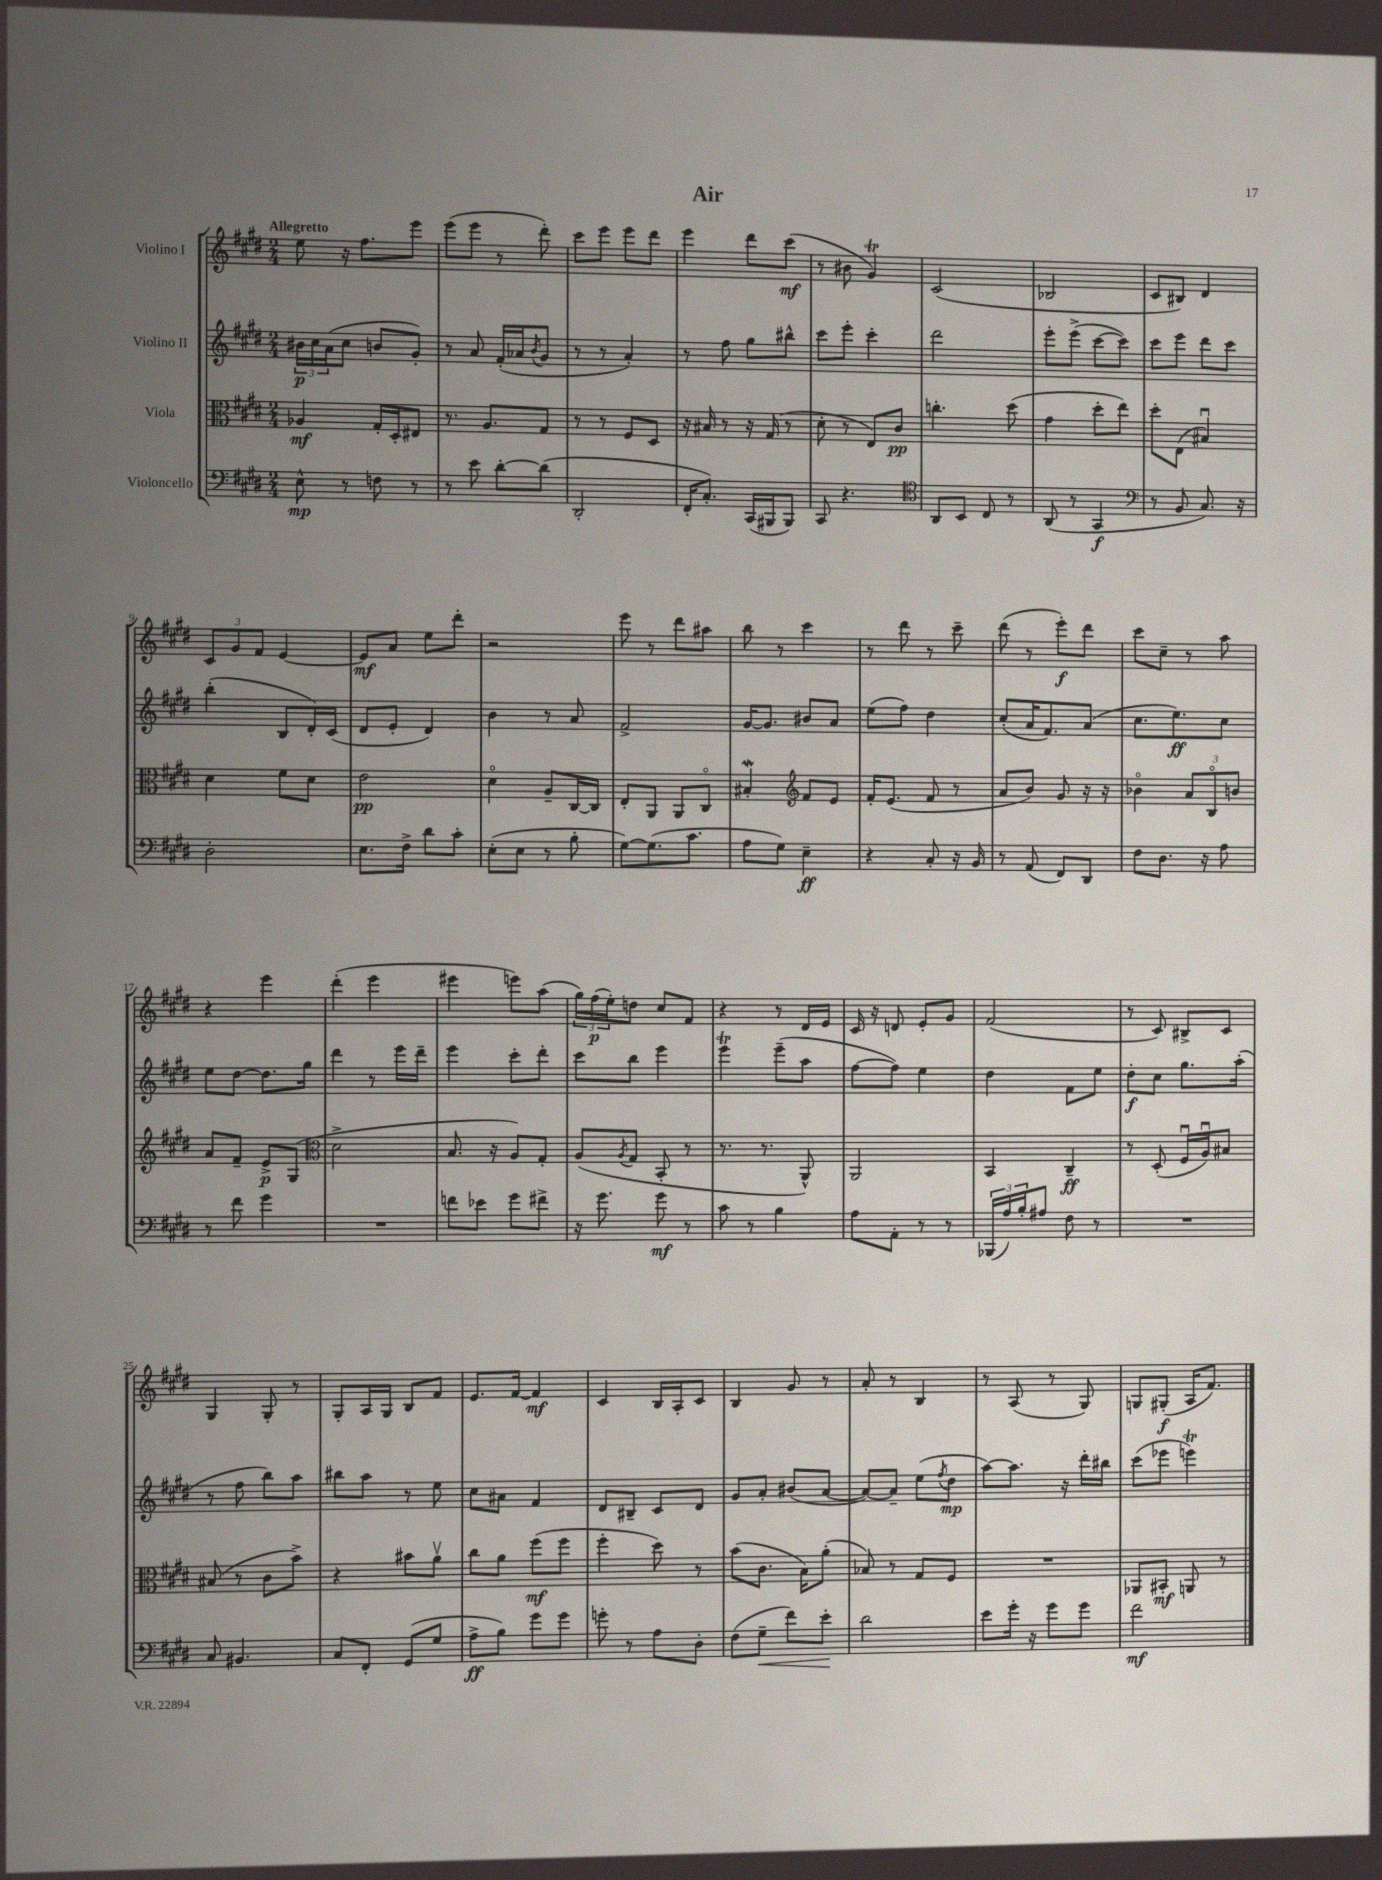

**kern	**dynam	**kern	**dynam	**kern	**dynam	**kern	**dynam
*part4	*part4	*part3	*part3	*part2	*part2	*part1	*part1
*staff4	*staff4	*staff3	*staff3	*staff2	*staff2	*staff1	*staff1
*I"Violoncello	*	*I"Viola	*	*I"Violino II	*	*I"Violino I	*
*clefF4	*	*clefC3	*	*clefG2	*	*clefG2	*
*k[f#c#g#d#]	*	*k[f#c#g#d#]	*	*k[f#c#g#d#]	*	*k[f#c#g#d#]	*
*M2/4	*	*M2/4	*	*M2/4	*	*M2/4	*
=1	=1	=1	=1	=1	=1	=1	=1
!	!	!	!	!	!	!LO:TX:a:B:t=Allegretto	!
8E^^\	mp	4A-X/	mf	24b#X\LL	p	8ee\	.
.	.	.	.	24cc#\	.	.	.
.	.	.	.	(24a\J	.	.	.
8r	.	.	.	8cc#\J	.	16r	.
.	.	.	.	.	.	8.ff#\L	.
8Fn\	.	16G#'/LL	.	8bn/L	.	.	.
.	.	16D#'/J	.	.	.	.	.
8r	.	8E#X/J	.	8g#'/J)	.	8eee\J	.
=2	=2	=2	=2	=2	=2	=2	=2
8r	.	8.r	.	8r	.	(8eee\L	.
8e\	.	.	.	8a/	.	8eee\J	.
.	.	8.A/L	.	.	.	.	.
[8d#'\L	.	.	.	(16f#'/LL	.	8r	.
.	.	.	.	16a-X/J	.	.	.
.	.	.	.	8qb/	.	.	.
(8d#\J]	.	8G#/J	.	8g#/J	.	8ddd#'\)	.
=3	=3	=3	=3	=3	=3	=3	=3
2DD#'/	.	8r	.	8r	.	8ccc#\L	.
.	.	8r	.	8r	.	8eee\J	.
.	.	8F#/L	.	4a'/)	.	8eee\L	.
.	.	8D#/J	.	.	.	8ddd#\J	.
=4	=4	=4	=4	=4	=4	=4	=4
16FF#'/KL	.	16r	.	8r	.	4eee\	.
8.C#'/J)	.	16B#X/	.	.	.	.	.
.	.	8r	.	8ff#\	.	.	.
(16CC#/LL	.	16r	.	8gg#\L	.	8ddd#\L	.
16BBB#X/J	.	(16G#/	.	.	.	.	.
8BBB#/J)	.	8r	.	8bb#X^^\J	.	(8ccc#\J	mf
=5	=5	=5	=5	=5	=5	=5	=5
8CC#/	.	8d#'\	.	8ccc#\L	.	8r	.
4.r	.	8r	.	8eee'\J	.	8b#X\	.
.	.	8E/L)	.	4ccc#'\	.	4g#t/)	.
.	.	8c#/J	pp	.	.	.	.
=6	=6	=6	=6	=6	=6	=6	=6
*clefC4	*	*	*	*	*	*	*
8AA/L	.	4.ccn'\	.	2ddd#\	.	(2c#/	.
8BB/J	.	.	.	.	.	.	.
8C#/	.	.	.	.	.	.	.
8r	.	(8dd#\	.	.	.	.	.
=7	=7	=7	=7	=7	=7	=7	=7
(8AA/	.	4g#\	.	8eee'\L	.	2B-X/	.
8r	.	.	.	(8eee^\J	.	.	.
4GG#/	f	8dd#'\L	.	[8ccc#\L	.	.	.
.	.	8ee\J)	.	8ccc#\J])	.	.	.
=8	=8	=8	=8	=8	=8	=8	=8
*clefF4	*	*	*	*	*	*	*
8r	.	8dd#'\L	.	8ccc#\L	.	8c#/L	.
8BB/	.	(8E\J	.	8eee\J	.	8B#X/J)	.
8.C#/)	.	4B#Xu/)	.	8ddd#\L	.	4d#/	.
.	.	.	.	8ccc#\J	.	.	.
16r	.	.	.	.	.	.	.
!!LO:LB:g=z
=9	=9	=9	=9	=9	=9	=9	=9
2D#'\	.	4d#\	.	(4bb'\	.	12c#/L	.
.	.	.	.	.	.	12g#/	.
.	.	.	.	.	.	12f#/J	.
.	.	8f#\L	.	8B/L	.	[4e/	.
.	.	8d#\J	.	16d#'/L)	.	.	.
.	.	.	.	(16c#/JJ	.	.	.
=10	=10	=10	=10	=10	=10	=10	=10
8.E\L	.	2e\	pp	8d#/L	.	8e/L]	mf
.	.	.	.	8e'/J	.	8a/J	.
16F#^\Jk	.	.	.	.	.	.	.
8d#\L	.	.	.	4d#/)	.	8ee\L	.
8c#'\J	.	.	.	.	.	8ddd#'\J	.
=11	=11	=11	=11	=11	=11	=11	=11
(8E'\L	.	4d#\	.	4b\	.	2r	.
8E\J	.	.	.	.	.	.	.
8r	.	8A~/L	.	8r	.	.	.
8B'\	.	[16C#/L	.	8a/	.	.	.
.	.	16C#/JJ]	.	.	.	.	.
=12	=12	=12	=12	=12	=12	=12	=12
[8G#\L)	.	8E'/L	.	2f#^/	.	8eee\	.
(8.G#\]	.	8AA/J	.	.	.	8r	.
.	.	8AA/L	.	.	.	8ddd#\L	.
8.c#\J	.	.	.	.	.	.	.
.	.	8C#/J	.	.	.	8aa#X\J	.
=13	=13	=13	=13	=13	=13	=13	=13
8A\L	.	4B#XW'/	.	[16g#/KL	.	8bb\	.
.	.	.	.	8.g#/J]	.	.	.
8G#\J)	.	.	.	.	.	8r	.
*	*	*clefG2	*	*	*	*	*
4E~\	ff	8f#/L	.	8b#X/L	.	4ccc#\	.
.	.	8e/J	.	8a/J	.	.	.
=14	=14	=14	=14	=14	=14	=14	=14
4r	.	16f#'/KL	.	(8ee\L	.	8r	.
.	.	(8.e/J	.	.	.	.	.
.	.	.	.	8ff#\J)	.	8ddd#\	.
8C#'/	.	8f#/	.	4dd#\	.	8r	.
16r	.	8r	.	.	.	8ccc#~\	.
16BB/	.	.	.	.	.	.	.
=15	=15	=15	=15	=15	=15	=15	=15
8r	.	8a/L	.	(8cc#'/L	.	(8ddd#\	.
(8AA/	.	8b/J)	.	16a/K	.	8r	.
.	.	.	.	8.f#/)	.	.	.
8FF#/L)	.	8g#/	.	.	.	8eee'\L)	f
8DD#/J	.	16r	.	(8a/J	.	8ddd#\J	.
.	.	16r	.	.	.	.	.
=16	=16	=16	=16	=16	=16	=16	=16
8F#\L	.	4b-X\	.	8.cc#\L	.	8ccc#\L	.
8.D#\J	.	.	.	.	.	8cc#~\J	.
.	.	.	.	8.ee\)	ff	.	.
.	.	12a/L	.	.	.	8r	.
16r	.	.	.	.	.	.	.
.	.	12B/	.	.	.	.	.
8A\	.	.	.	8cc#\J	.	8aa\	.
.	.	12bn/J	.	.	.	.	.
!!LO:LB:g=z
=17	=17	=17	=17	=17	=17	=17	=17
8r	.	8a/L	.	8ee\L	.	4r	.
8f#\	.	8f#~/J	.	[8dd#\J	.	.	.
4g#\	.	8e^/L	p	8.dd#\L]	.	4eee\	.
.	.	(8G#/J	.	.	.	.	.
.	.	.	.	16gg#\Jk	.	.	.
=18	=18	=18	=18	=18	=18	=18	=18
*	*	*clefC3	*	*	*	*	*
2r	.	2d#^\	.	4ddd#\	.	(4ddd#'\	.
.	.	.	.	8r	.	4eee\	.
.	.	.	.	16eee\LL	.	.	.
.	.	.	.	16ddd#~\JJ	.	.	.
=19	=19	=19	=19	=19	=19	=19	=19
8fn\L	.	8.B/	.	4eee\	.	4eee#X\	.
8e-X\J	.	.	.	.	.	.	.
.	.	16r	.	.	.	.	.
8g#\L	.	8A/L)	.	8ccc#'\L	.	8eeen\L)	.
8f#X^\J	.	8G#'/J	.	8ddd#'\J	.	(8aa\J	.
=20	=20	=20	=20	=20	=20	=20	=20
16r	.	(8A/L	.	8ccc#\L	.	24gg#\LL)	.
.	.	.	.	.	.	(24ff#\	p
8.g#\	.	.	.	.	.	.	.
.	.	.	.	.	.	24ee'\J)	.
.	.	8qA/	.	.	.	.	.
.	.	8G#/J	.	8bb\J	.	8ddn\J	.
8g#\	mf	8BB'/	.	4eee\	.	8cc#/L	.
8r	.	8r	.	.	.	8f#/J	.
=21	=21	=21	=21	=21	=21	=21	=21
8c#\	.	8.r	.	4eeeT\	.	4r	.
8r	.	.	.	.	.	.	.
.	.	8.r	.	.	.	.	.
4B\	.	.	.	(8eee~\L	.	8r	.
.	.	8AA^^/)	.	8aa\J	.	16d#/LL	.
.	.	.	.	.	.	16e/JJ	.
=22	=22	=22	=22	=22	=22	=22	=22
8A\L	.	2AA/	.	[8ff#\L	.	16c#/	.
.	.	.	.	.	.	16r	.
8AA'\J	.	.	.	8ff#\J])	.	8dn/	.
8r	.	.	.	4ee\	.	8e'/L	.
8r	.	.	.	.	.	8g#/J	.
=23	=23	=23	=23	=23	=23	=23	=23
(24BBB-X/LL	.	4BB/	.	4dd#\	.	(2f#/	.
24A/)	.	.	.	.	.	.	.
24B'/J	.	.	.	.	.	.	.
8A#X/J	.	.	.	.	.	.	.
8F#\	.	4C#~/	ff	8f#\L	.	.	.
8r	.	.	.	8ee\J	.	.	.
=24	=24	=24	=24	=24	=24	=24	=24
2r	.	8r	.	8dd#'\L	f	8r	.
.	.	(8D#'/	.	8cc#\J	.	8c#/)	.
.	.	16F#u/LL	.	8.gg#\L	.	8B#X^/L	.
.	.	16Au/J)	.	.	.	.	.
.	.	8B#X/J	.	.	.	8c#/J	.
.	.	.	.	(16aa'\Jk	.	.	.
!!LO:LB:g=z
=25	=25	=25	=25	=25	=25	=25	=25
8C#/	.	(8B#X/	.	8r	.	4G#/	.
4.BB#X/	.	8r	.	8ff#\	.	.	.
.	.	8c#\L	.	8bb\L)	.	8G#'/	.
.	.	8b^\J)	.	8aa\J	.	8r	.
=26	=26	=26	=26	=26	=26	=26	=26
8C#/L	.	4r	.	8bb#X\L	.	8G#'/L	.
8FF#'/J	.	.	.	8aa\J	.	16A/L	.
.	.	.	.	.	.	16G#/JJ	.
(8GG#/L	.	8b#X\L	.	8r	.	8B/L	.
8G#/J	.	8av\J	.	8ee\	.	8f#/J	.
=27	=27	=27	=27	=27	=27	=27	=27
8A^\L	ff	8cc#\L	.	8cc#\L	.	8.e/L	.
8B\J)	.	8a\J	.	8a#X\J	.	.	.
.	.	.	.	.	.	[16f#/Jk	.
8g#\L	.	(8ff#\L	mf	4f#/	.	4f#/]	mf
8g#\J	.	8ff#\J	.	.	.	.	.
=28	=28	=28	=28	=28	=28	=28	=28
8gn'\	.	4ff#'\	.	8d#/L	.	4c#/	.
8r	.	.	.	8B#X~/J	.	.	.
8A\L	.	8dd#\)	.	8c#/L	.	16B/LL	.
.	.	.	.	.	.	16A'/J	.
8D#'\J	.	8r	.	8d#/J	.	8c#/J	.
=29	=29	=29	=29	=29	=29	=29	=29
(8F#\L	.	(8b\L	.	8g#/L	.	4B/	.
!	!LO:HP:b	!	!	!	!	!	!
8G#~\J	<	8.c#\J	.	8a'/J	.	.	.
8f#\L)	.	.	.	(8b#X/L	.	8g#/	.
.	.	16B\KL)	.	.	.	.	.
8e'\J	.	(8a'\J	.	[8a/J	.	8r	.
.	[	.	.	.	.	.	.
=30	=30	=30	=30	=30	=30	=30	=30
2d#\	.	8B-X/)	.	8a/L_)	.	8a'/	.
.	.	8r	.	8a~/J]	.	8r	.
.	.	8G#/L	.	(8ee\L	.	4B/	.
.	.	.	.	8qff#/	.	.	.
.	.	8F#/J	.	8dd#\J	mp	.	.
=31	=31	=31	=31	=31	=31	=31	=31
8e\L	.	2r	.	[8aa\L)	.	8r	.
16g#'\Jk	.	.	.	8.aa\J]	.	(8A/	.
16r	.	.	.	.	.	.	.
8g#\L	.	.	.	.	.	8r	.
.	.	.	.	16r	.	.	.
8g#\J	.	.	.	16ddd#'\LL	.	8G#/)	.
.	.	.	.	16bb#X\JJ	.	.	.
=32	=32	=32	=32	=32	=32	=32	=32
2f#\	mf	8AA-X/L	.	(8ccc#\L	.	8Gn/L	.
.	.	8BB#X'/J	mf	8eee-X\J	.	(8G#X'/J	f
.	.	8AAn/	.	4eeenT\)	.	16A/KL	.
.	.	.	.	.	.	8.f#/J)	.
.	.	8r	.	.	.	.	.
==	==	==	==	==	==	==	==
*-	*-	*-	*-	*-	*-	*-	*-
